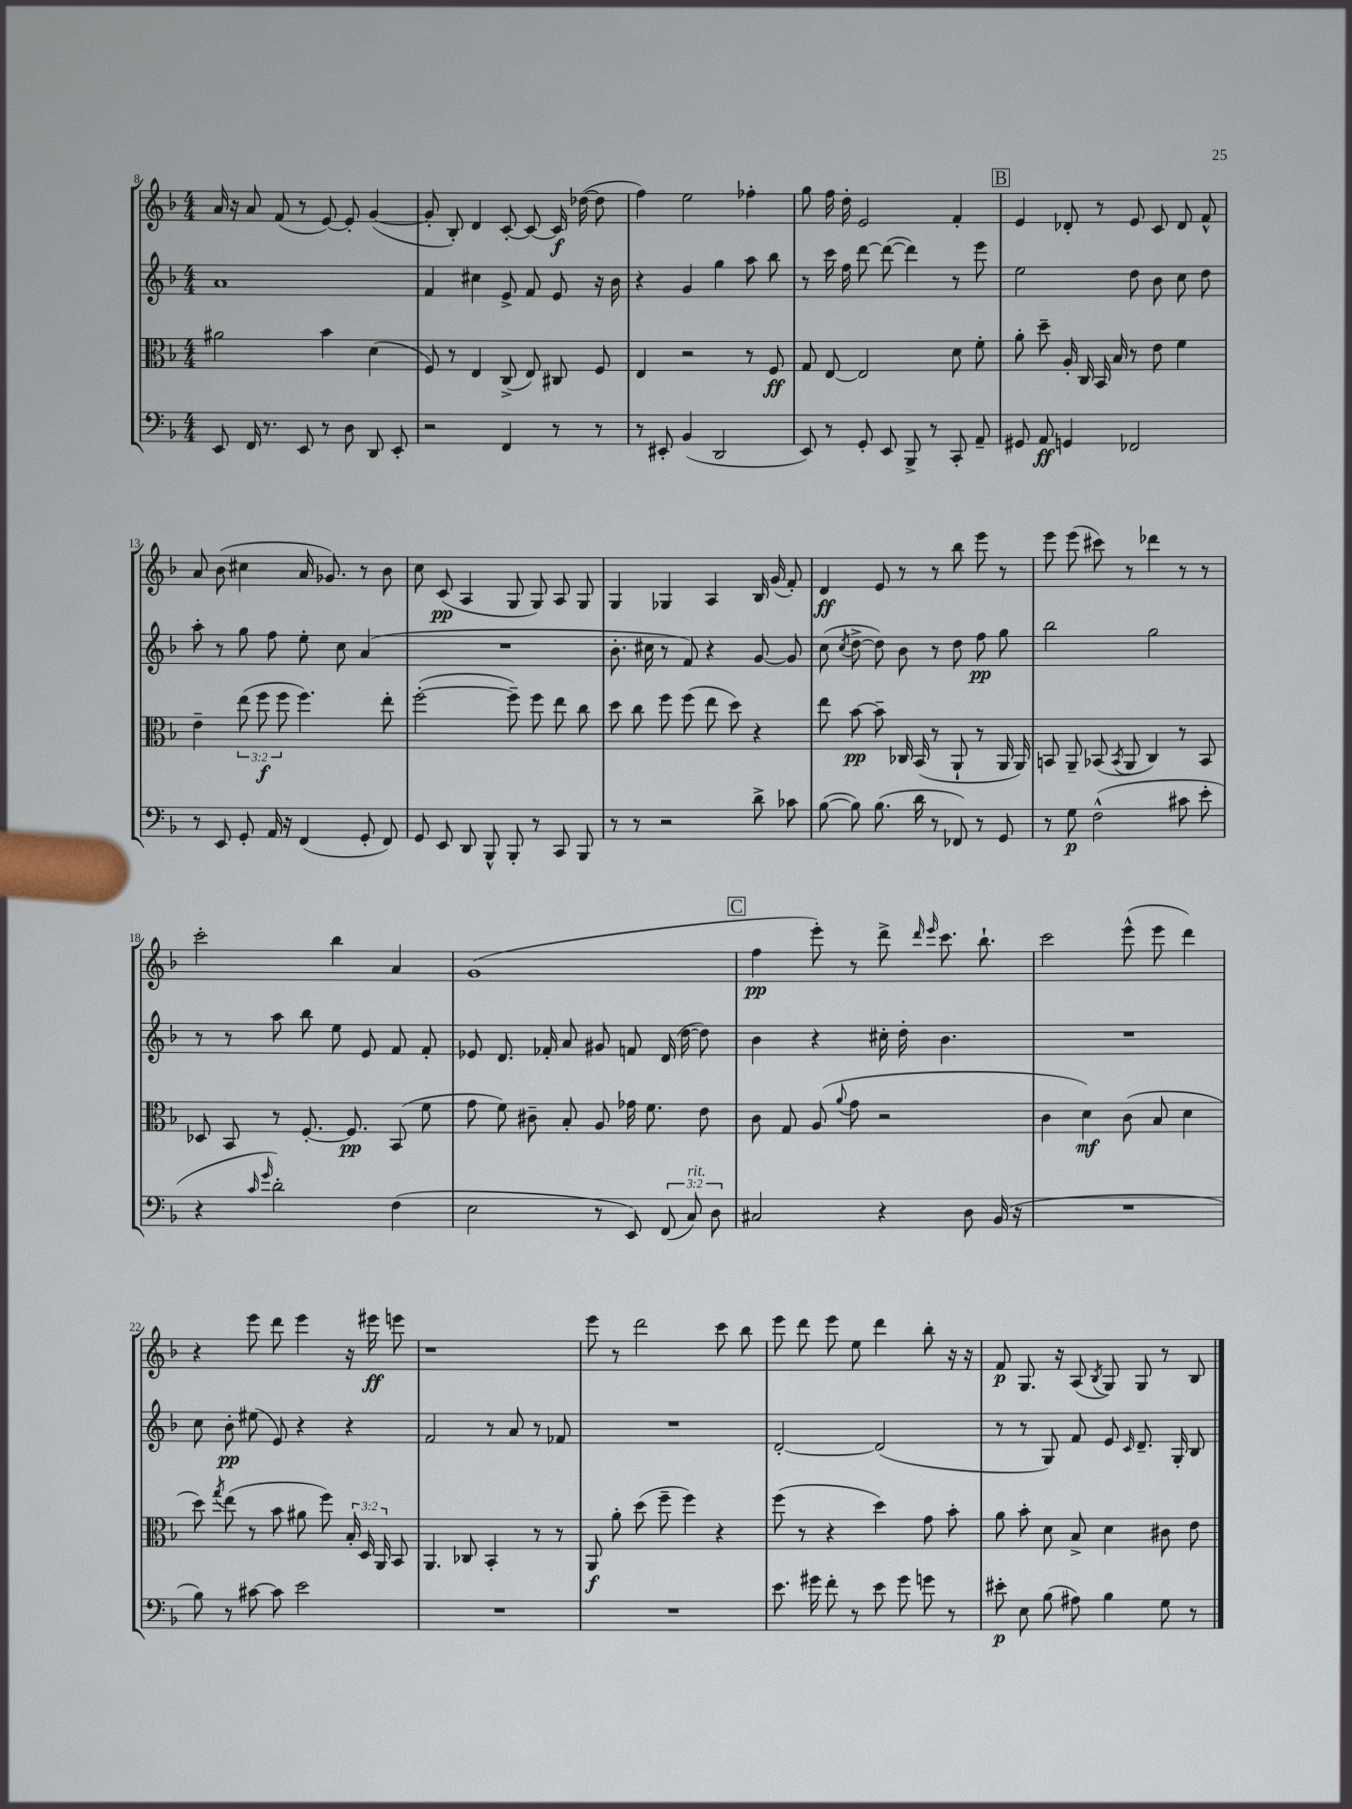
<<
\new StaffGroup <<
\new Staff = "s0" {
    \clef treble \key f \major \numericTimeSignature \time 4/4
    \autoBeamOff a'16 r16 a'8 f'8( r8 e'8~) e'8-. g'4~( |
    g'8-. bes8-.) d'4 c'8~-. c'8~ c'16\f des''16~( des''8 |
    f''4) e''2 fes''4-. |
    g''8 f''16 d''16-. e'2 f'4-. |
    \mark \markup { \box "B" } e'4 des'8-. r8 e'8 c'8 des'8 f'8-^ |
    a'8 bes'8( cis''4 a'16 ges'8.) r8 bes'8 |
    c''8 c'8\pp( a4 g8 g8) a8 g8 |
    g4 ges4 a4 bes16 g'16( f'8-.) |
    d'4\ff e'8 r8 r8 bes''8 e'''8 r8 |
    e'''8 e'''8( cis'''8) r8 des'''4 r8 r8 |
    c'''2-. bes''4 a'4 |
    g'1( |
    \mark \markup { \box "C" } f''4\pp e'''8-.) r8 d'''8-> \grace { d'''16 e'''16 } c'''8. bes''8.-! |
    c'''2 e'''8-^( e'''8 d'''4) |
    r4 e'''8 d'''8 e'''4 r16 eis'''16\ff e'''8 |
    r1 |
    e'''8 r8 d'''2 c'''8 bes''8 |
    e'''8 d'''8 e'''8 e''8 d'''4 bes''8-. r16 r16 |
    f'8\p g8. r16 a8( \acciaccatura { bes8 } g8) g8 r8 bes8 \bar "|." |
}
\new Staff = "s1" {
    \clef treble \key f \major \numericTimeSignature \time 4/4
    \autoBeamOff a'1 |
    f'4 cis''4 e'8-> f'8 e'8 r16 bes'16 |
    r4 g'4 g''4 a''8 bes''8 |
    r8 c'''16 f''16 d'''8~ d'''8~( d'''4) r8 e'''8 |
    \mark \markup { \box "B" } e''2 d''8 bes'8 c''8 d''8 |
    a''8-. r8 g''8 f''8 e''8-. c''8 a'4( |
    R1 |
    bes'8.-. cis''16 r8 f'8) r4 g'8~ g'8 |
    c''8( \acciaccatura { c''8 } d''8~-> d''8) bes'8 r8 d''8 f''8\pp g''8 |
    bes''2 g''2 |
    r8 r8 a''8 bes''8 e''8 e'8 f'8 f'8-. |
    ees'8 d'8. fes'16-. a'8 gis'8 f'8 d'16( d''16~ d''8) |
    \mark \markup { \box "C" } bes'4 r4 cis''16-. d''16-. bes'4. |
    R1 |
    c''8 bes'8-.\pp eis''8( e'8) r4 r4 |
    f'2 r8 a'8 r8 fes'8 |
    R1 |
    d'2~-. d'2( |
    r8 r8 g8) f'8 e'8 \grace { c'16 } d'8.-- g16-. bes8 \bar "|." |
}
\new Staff = "s2" {
    \clef alto \key f \major \numericTimeSignature \time 4/4 \override Staff.TupletNumber.text = #tuplet-number::calc-fraction-text
    \autoBeamOff ais'2 bes'4 d'4( |
    f8) r8 e4 c8->( e8) cis8 f8 |
    e4 r2 r8 f8\ff |
    g8 e8~ e2 d'8 f'8-. |
    \mark \markup { \box "B" } a'8-. d''8-- a16-. c16 bes,16 bes16 r8 e'8 f'4 |
    e'4-- \tuplet 3/2 { e''8( f''8\f f''8 } f''4.) e''8-. |
    f''2~-.( f''8--) f''8 e''8 c''8 |
    d''8 c''8 f''8 f''8( e''8 d''8) r4 |
    e''8 bes'8~\pp bes'8-- ces16 bes,16( r8 a,8-! r8 a,16 a,16) |
    b,8 a,8-- bes,8( \acciaccatura { bes,8 } a,8 c4) r8 bes,8 |
    des8 bes,8 r8 f8.~-. f8.\pp bes,8( f'8 |
    g'8 f'8) cis'8-- bes8-. a8 ges'16 f'8. e'8 |
    \mark \markup { \box "C" } c'8 g8 a8( \appoggiatura { a'8 } g'8 r2 |
    c'4 d'4\mf) c'8( bes8 d'4 |
    d''8) \acciaccatura { g''8 } e''8( r8 bes'8 ais'8 f''8) \tuplet 3/2 { bes16-. d16 a,16 } bes,8 |
    a,4. ces8 bes,4-. r8 r8 |
    a,8\f a'8-. d''8( f''8-- f''4) r4 |
    f''8( r8 r4 d''4) g'8 bes'8-. |
    a'8 bes'8-. d'8 bes8-> d'4 cis'8 e'8 \bar "|." |
}
\new Staff = "s3" {
    \clef bass \key f \major \numericTimeSignature \time 4/4 \override Staff.TupletNumber.text = #tuplet-number::calc-fraction-text
    \autoBeamOff e,8 f,16 r8. e,8 r8 d8 d,8 e,8-. |
    r2 f,4 r8 r8 |
    r8 eis,8-. bes,4( d,2 |
    e,8) r8 g,8-. e,8 bes,,8-> r8 c,8-. a,8-- |
    \mark \markup { \box "B" } gis,8 a,8\ff g,4 fes,2 |
    r8 e,8 g,8-. a,16 r16 f,4( g,8-. f,8) |
    g,8 e,8 d,8 bes,,8-^ bes,,8-. r8 c,8 bes,,8 |
    r8 r8 r2 d'8-> ces'8 |
    bes8~( bes8) bes8.( d'16 r8 fes,8) r8 g,8 |
    r8 g8\p f2-^( cis'8 e'8-. |
    r4 \grace { c'16 g'16 } d'2-.) f4( |
    e2 r8 e,8) \tuplet 3/2 { f,8( c8^\markup { \italic "rit." }) d8 } |
    \mark \markup { \box "C" } cis2 r4 d8 bes,16( r16 |
    R1 |
    bes8) r8 cis'8~ cis'8 e'2 |
    R1 |
    R1 |
    e'8. gis'16 f'8-. r8 e'8 gis'8 g'8 r8 |
    eis'8-.\p e8 bes8( ais8) bes4 g8 r8 \bar "|." |
}
>>
>>
\layout { \context { \Score currentBarNumber = #8 } }
